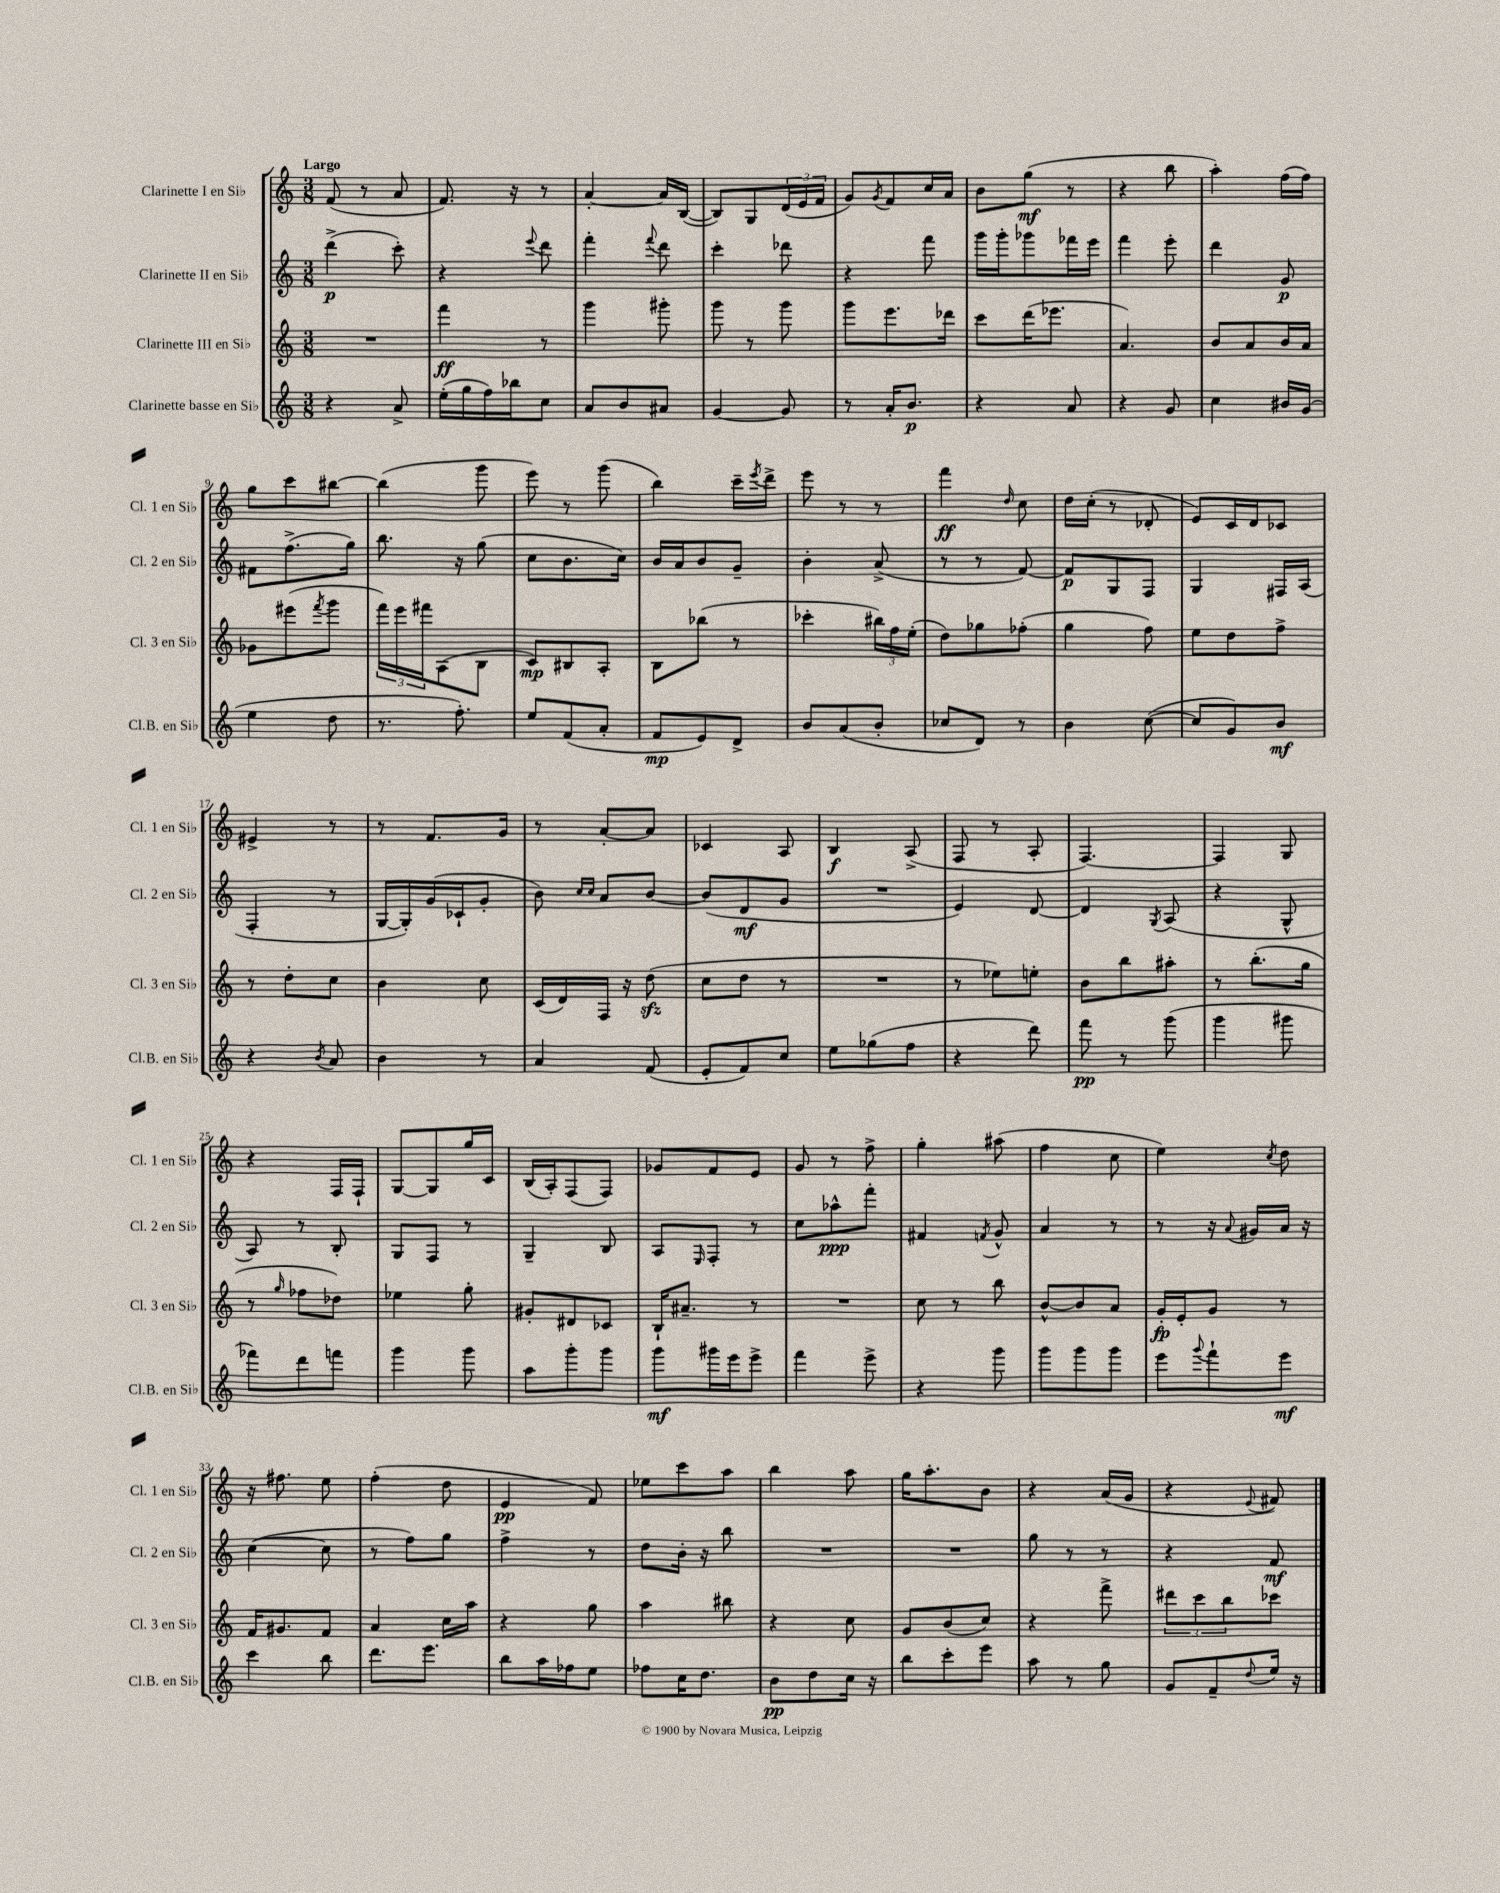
<<
\new StaffGroup <<
\new Staff = "s0" \with { instrumentName = "Clarinette I en Sib" shortInstrumentName = "Cl. 1 en Sib" } {
    \clef treble \key c \major \numericTimeSignature \time 3/8 \tempo "Largo"
    f'8( r8 a'8 |
    f'8.) r16 r8 |
    a'4~-. a'16 b16~( |
    b8) g8 \tuplet 3/2 { d'16( e'16 f'16 } |
    g'8) \acciaccatura { g'8 } f'8 c''16 a'16 |
    b'8 g''8\mf( r8 |
    r4 b''8 |
    a''4-.) f''16( f''16) |
    g''8 c'''8 bis''8~ |
    bis''4( g'''8 |
    e'''8) r8 g'''8( |
    b''4) c'''16-- \acciaccatura { e'''8 } d'''16-> |
    e'''8 r8 r8 |
    f'''4\ff \grace { d''16 } c''8 |
    d''16 c''16-.( r8 des'8-. |
    e'8) c'16 d'16 ces'8 |
    eis'4-> r8 |
    r8 f'8. g'16 |
    r8 a'8~-. a'8 |
    ces'4 a8 |
    b4\f a8->( |
    f8 r8 a8-. |
    f4.~) |
    f4 g8 |
    r4 f16 f16-! |
    g8~ g8 g''16 c'16 |
    b16( a16-.) f8( f8) |
    ges'8 f'8 e'8 |
    g'8 r8 f''8-> |
    g''4-. ais''8( |
    f''4 c''8 |
    e''4) \acciaccatura { c''8 } d''8 |
    r16 fis''8. e''8 |
    f''4-.( d''8 |
    e'4\pp f'8) |
    ees''8 c'''8 a''8 |
    b''4 a''8 |
    g''16 a''8.-. b'8 |
    r4 a'16( g'16 |
    r4 \appoggiatura { e'8 } fis'8) \bar "|." |
}
\new Staff = "s1" \with { instrumentName = "Clarinette II en Sib" shortInstrumentName = "Cl. 2 en Sib" } {
    \clef treble \key c \major \numericTimeSignature \time 3/8
    d'''4->\p( c'''8-.) |
    r4 \appoggiatura { e'''8 } d'''8 |
    f'''4-. \appoggiatura { f'''8 } d'''8 |
    c'''4-. des'''8 |
    r4 f'''8 |
    g'''16 g'''16-. ges'''8 fes'''16 e'''16 |
    f'''4 e'''8-. |
    d'''4 g'8\p |
    fis'8 f''8.->( g''16) |
    b''8. r16 g''8( |
    c''8 b'8. c''16) |
    b'16 a'16 b'8 g'8-- |
    b'4-. a'8->( |
    r8 r8 f'8~) |
    f'8\p g8 f8 |
    g4 fis16 a16( |
    f4-. r8 |
    g16~ g16-.) g'16( ces'16-! g'8-. |
    b'8) \grace { c''16 c''16 } a'8 b'8~ |
    b'8( d'8\mf g'8 |
    R4. |
    e'4) d'8~ |
    d'4 \acciaccatura { g8 } a8( |
    r4 g8-^ |
    a8) r8 b8-. |
    g8 f8 r8 |
    g4-- b8 |
    a8 \grace { e16 } f8-. r8 |
    c''8 aes''8-^\ppp f'''8-. |
    fis'4 \acciaccatura { f'8 } g'8-^ |
    a'4 r8 |
    r8 r16 \appoggiatura { a'8 } gis'16 a'16 r16 |
    c''4~( c''8 |
    r8 f''8) g''8 |
    f''4-> r8 |
    d''8 b'16-. r16 b''8 |
    R4. |
    R4. |
    g''8 r8 r8 |
    r4 f'8\mf \bar "|." |
}
\new Staff = "s2" \with { instrumentName = "Clarinette III en Sib" shortInstrumentName = "Cl. 3 en Sib" } {
    \clef treble \key c \major \numericTimeSignature \time 3/8
    R4. |
    f'''4\ff r8 |
    g'''4 gis'''8-. |
    g'''8 r8 g'''8 |
    g'''8 e'''8. des'''16 |
    c'''8 d'''16( ees'''8. |
    a'4.) |
    b'8 a'8 b'16 a'16 |
    ges'8 eis'''8( \acciaccatura { f'''8 } g'''8 |
    \tuplet 3/2 { f'''16) e'''16 fis'''16 } a8( b8 |
    c'8\mp) bis8 a8-. |
    b8 bes''8( r8 |
    ces'''4-. \tuplet 3/2 { bis''16) f''16 e''16-.( } |
    d''8) ges''8 fes''8-.( |
    g''4 f''8) |
    e''8 d''8 f''8-> |
    r8 d''8-. c''8 |
    b'4 c''8 |
    c'16( d'16) f16 r16 d''8\sfz( |
    c''8 d''8 r8 |
    R4. |
    r8 ees''8) e''8-. |
    b'8 b''8 ais''8-. |
    r8 b''8.-.( g''16 |
    r8 \grace { g''16 } fes''8 des''8) |
    ees''4 g''8-. |
    gis'8-. dis'8 ces'8 |
    b16-! ais'8.-- r8 |
    R4. |
    c''8 r8 b''8 |
    b'8~-^ b'8 a'8 |
    g'16-.\fp e'16-. g'8 r8 |
    f'16 gis'8. f'8 |
    a'4 c''16 a''16 |
    r4 g''8 |
    a''4 bis''8 |
    r4 c''8 |
    g'8 b'8( c''8) |
    r4 f'''8-> |
    \tuplet 3/2 { dis'''8 c'''8 b''8 } ces'''8 \bar "|." |
}
\new Staff = "s3" \with { instrumentName = "Clarinette basse en Sib" shortInstrumentName = "Cl.B. en Sib" } {
    \clef treble \key c \major \numericTimeSignature \time 3/8
    r4 a'8-> |
    e''16-.( g''16 f''16) bes''16 c''8 |
    a'8 b'8 ais'8 |
    g'4~ g'8 |
    r8 a'16-. b'8.\p |
    r4 a'8 |
    r4 g'8 |
    c''4 bis'16 g'16( |
    e''4 d''8 |
    r8. f''8.-.) |
    e''8 f'8( a'8-. |
    f'8\mp e'8) d'8-> |
    b'8 a'8( b'8-. |
    ces''8 d'8) r8 |
    b'4 c''8~( |
    c''8 g'8) b'8\mf |
    r4 \acciaccatura { b'8 } a'8 |
    b'4 r8 |
    a'4 f'8( |
    e'8-. f'8) c''8 |
    e''8 ges''8( f''8 |
    r4 d'''8) |
    f'''8\pp r8 g'''8( |
    g'''4 gis'''8 |
    fes'''8) d'''8 f'''8 |
    g'''4 g'''8 |
    a''8 g'''8-. g'''8 |
    g'''8\mf gis'''16 e'''16 e'''8-> |
    f'''4 e'''8-> |
    r4 g'''8 |
    g'''8 g'''8 g'''8 |
    e'''8 \appoggiatura { g'''8 } f'''8-! e'''8\mf |
    c'''4 b''8 |
    d'''8. e'''8. |
    b''8 a''16 fes''16 e''8 |
    fes''8 c''16 d''8. |
    b'8\pp d''8 c''16 r16 |
    b''8 c'''8-. e'''8 |
    a''8 r8 g''8 |
    g'8 f'8-- \appoggiatura { d''8 } e''16 r16 \bar "|." |
}
>>
>>
